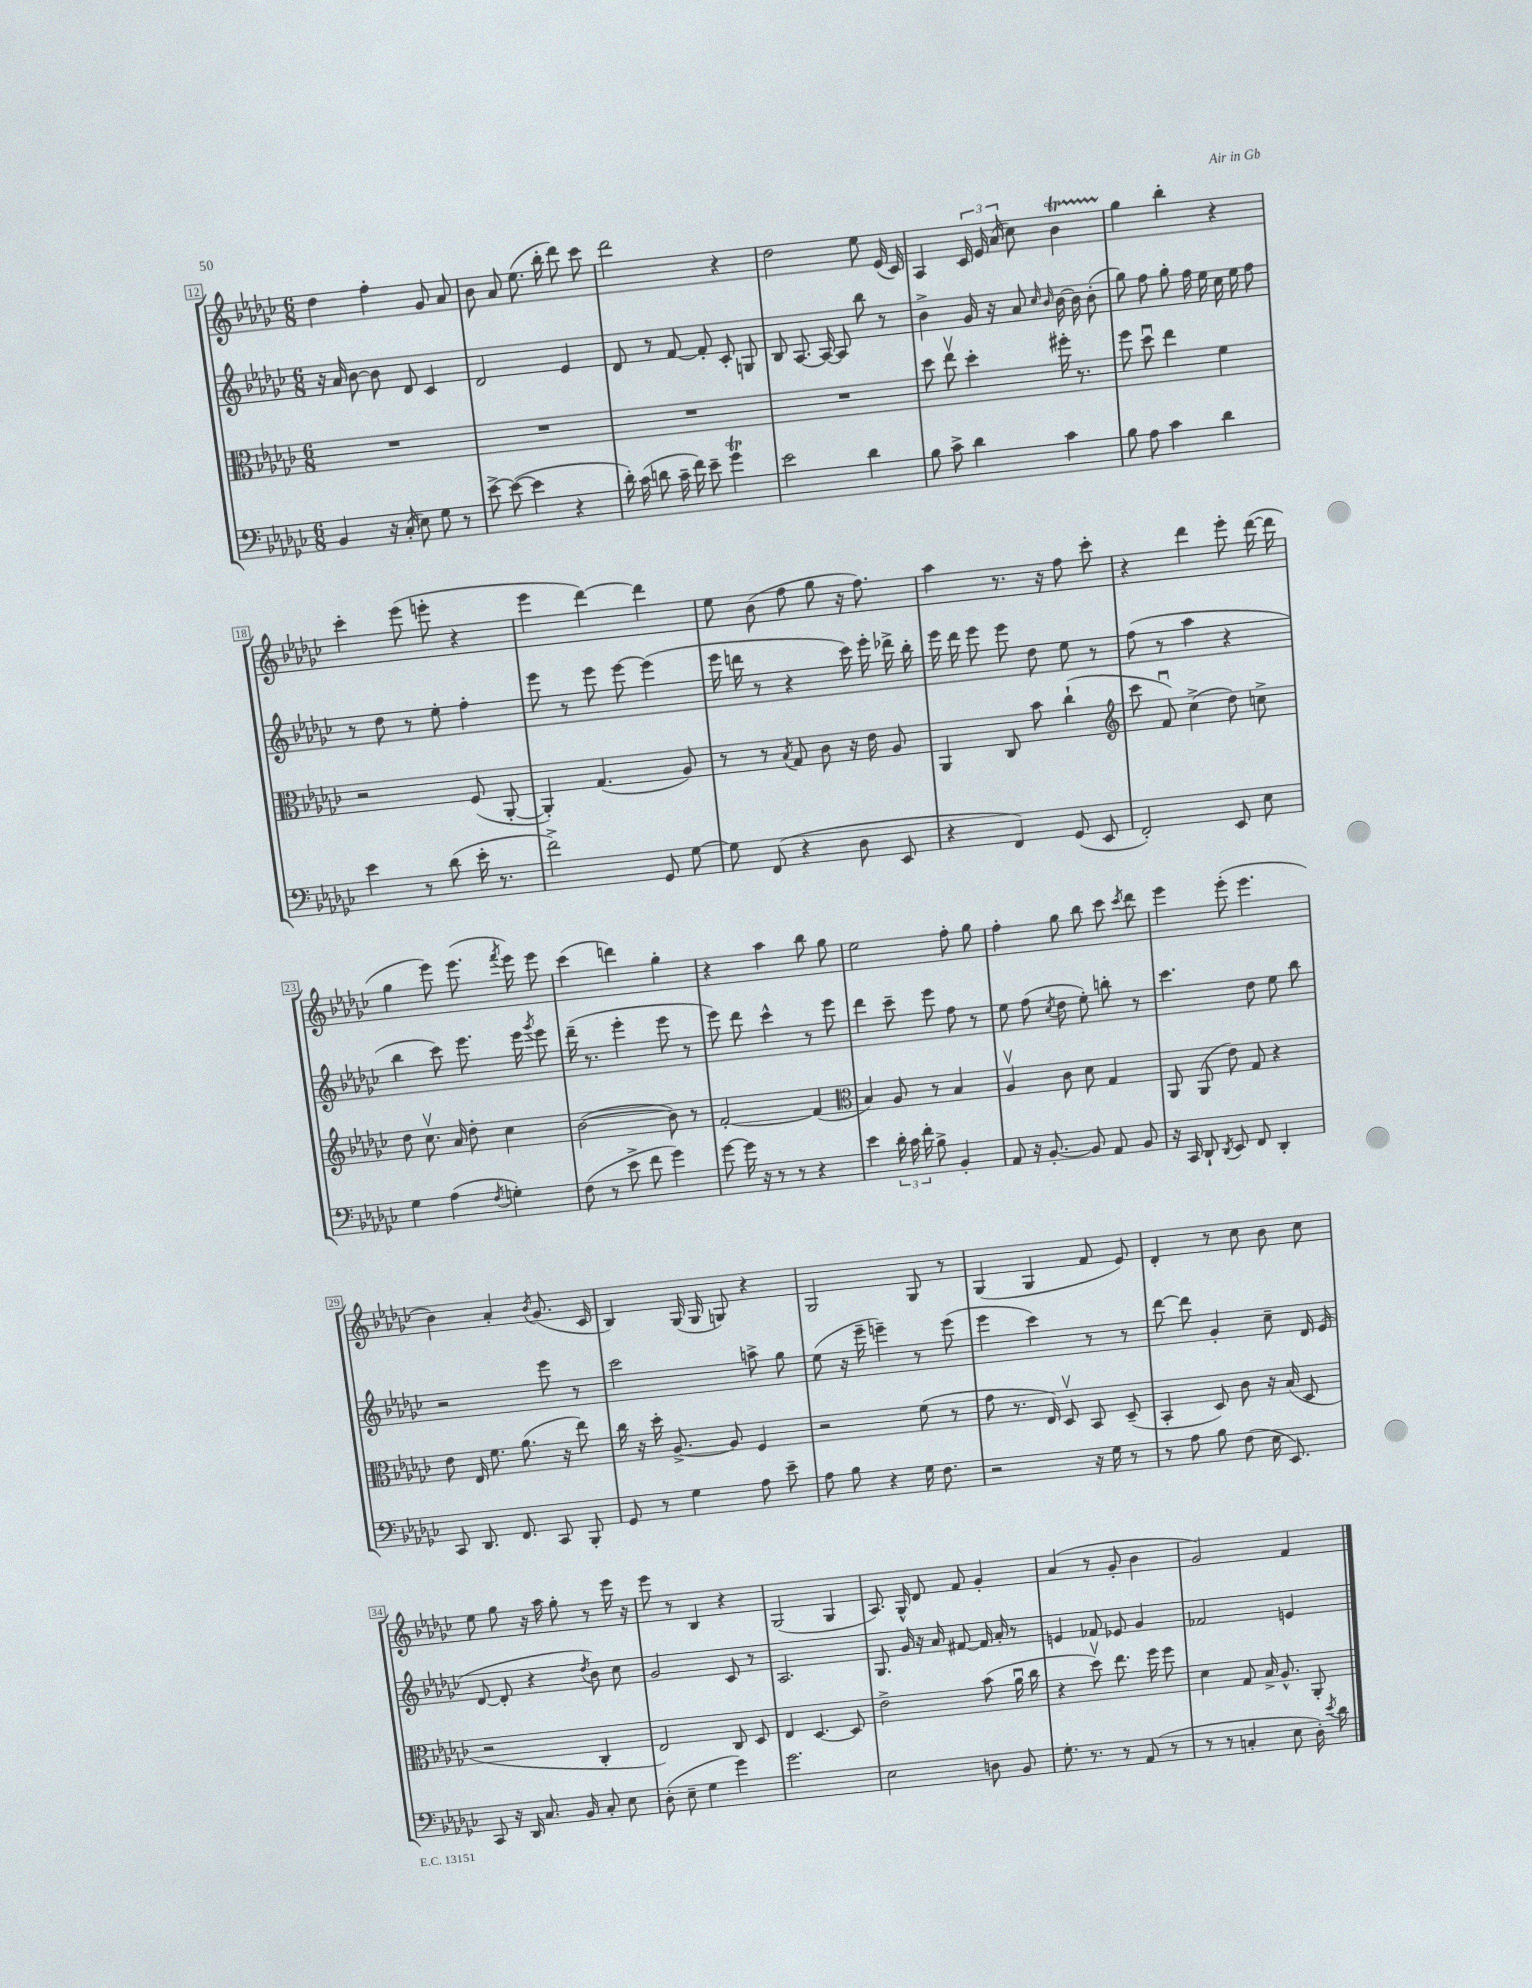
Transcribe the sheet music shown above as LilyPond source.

<<
\new StaffGroup <<
\new Staff = "s0" {
    \clef treble \key ges \major \numericTimeSignature \time 6/8
    \autoBeamOff des''4 f''4-. ges'8 aes'8 |
    bes'8 aes'8 ees''8.( bes''16-. des'''8) ces'''8 |
    des'''2 r4 |
    des''2 ees''8 ees'16( ces'16) |
    aes4 \tuplet 3/2 { ces'16 ees'16 aes'16( } ces''8) bes'4\startTrillSpan |
    ges''4\stopTrillSpan bes''4-. r4 |
    ces'''4-. ees'''8( e'''8-. r4 |
    ees'''4 des'''4~) des'''4 |
    ees''8 bes'8( f''8 ges''8 r16 f''8.) |
    aes''4 r8. r16 f''8 ces'''8-. |
    r4 des'''4 ees'''8-. des'''16~( des'''16 |
    ges''4 ees'''8) ees'''8.( \acciaccatura { f'''8 } ees'''16) ees'''8 |
    ces'''4( d'''4) ges''4-. |
    r4 aes''4 bes''8 ges''8 |
    ees''2 f''8-. ges''8 |
    f''4-. ges''8 bes''8 ces'''8 \acciaccatura { ces'''8 } des'''8 |
    ees'''4 ees'''8-.( ees'''4. |
    bes'4) aes'4-. \acciaccatura { bes'8 } ges'8.( ces'16 |
    bes4) ges16( ges16 g8) r4 |
    ges2 ges8 r8 |
    ges4( ges4 f'8 ees'8) |
    des'4-. r8 ces''8 bes'8 ces''8 |
    ees''8 ges''8 r16 aes''16 ges''8-. r8 ees'''16 r16 |
    ees'''8 r8 bes4 r4 |
    ges2( ges4 |
    aes8.) ges16-^ des'8 f'8 ges'4-. |
    aes'4( r8 ges'8-. bes'4 |
    ges'2) f'4 \bar "|." |
}
\new Staff = "s1" {
    \clef treble \key ges \major \numericTimeSignature \time 6/8
    \autoBeamOff r16 aes'16 bes'8~ bes'8 des'8 ces'4 |
    des'2 ees'4 |
    des'8 r8 f'8~ f'8-. ces'8-. g8 |
    bes8 aes8.~ aes16~ aes8 bes''8 r8 |
    bes'4-> ges'16 r16 aes'8 \grace { ces''16 bes'16 } bes'16~ bes'16 bes'8-.( |
    ges''8) f''8 ges''8-. f''16 ees''16 ces''16 ees''16 f''8 |
    r8 des''8 r8 ees''8-. f''4-. |
    ees'''8 r8 ees'''8 ees'''8~ ees'''4( |
    ees'''16 d'''16 r8 r4 ces'''16) ees'''16-. des'''16-> bes''16-. |
    ees'''16 des'''16 ees'''8 ees'''8 des''8 ees''8 r8 |
    f''8( r8 aes''4 r4 |
    bes''4 ces'''8) ees'''8. ees'''16 \acciaccatura { ges'''8 } ees'''8 |
    des'''16--( r8. ees'''4-. ees'''8 r8 |
    ees'''8) des'''8 ces'''4-^ r8 ees'''8 |
    des'''4 ces'''8-- ees'''8 f''8 r8 |
    ees''8 f''8( \acciaccatura { ces''8 } des''8 ees''8-.) b''8-. r8 |
    ces'''4. des''8 ees''8 bes''8 |
    r2 ees'''8 r8 |
    ces'''2 a''8-> ges''8 |
    ees''8( r16 ees'''16-- e'''4--) r8 e'''8( |
    ees'''4 ces'''4) r8 r8 |
    des'''8~ des'''8 ges'4-. ces''8-- des'16 ees'16( |
    des'8~ des'8-. r4 \acciaccatura { des''8 } bes'8) ces''8 |
    ges'2 ces'8 r8 |
    aes2. |
    ges8. ges'16 r16 aes'16 fis'8~ fis'16 aes'16-. r8 |
    e'4 fes'8 ees'8 ges'4 |
    fes'2 e'4 \bar "|." |
}
\new Staff = "s2" {
    \clef alto \key ges \major \numericTimeSignature \time 6/8
    \autoBeamOff R2. |
    R2. |
    R2. |
    R2. |
    des''8 ees''8\upbow des''4-. fis''16-. r8. |
    f''8 des''8\downbow ees''4 f'4 |
    r2 f8( aes,8~-. |
    aes,4-.) ges4.( aes8) |
    r8 r8 \acciaccatura { bes8 } ges8 ces'8 r16 ees'16 aes8 |
    aes,4 ces8 bes'8 ces''4-!( |
    \clef treble ces'''8 f'8\downbow) ces''4->( des''8) c''8-> |
    des''8 ces''8.\upbow aes'16 des''8-. ces''4 |
    bes'2~( bes'8) r8 |
    f'2~-. f'4( |
    \clef alto bes4) aes8 r8 bes4 |
    aes4\upbow ces'8 des'8 ges4 |
    aes,8 aes,8( ees'8) ges8 r4 |
    ees'8 ees16 f'8. aes'8.( r16 ees''8) |
    ces''16 r16 des''16-. aes8.~-> aes8 f4 |
    r2 f'8( r8 |
    ges'8 r8. ees16) des8\upbow bes,8 des8--( |
    bes,4-. des8) ces'8 r16 bes16( des8 |
    r2 ces4-. |
    ees2) ces8 des8 |
    ees4 des4.~ des8 |
    ees'2-> bes'8( aes'16\downbow ces''16 |
    r4 des''8\upbow) ees''8. f''16 f''8 |
    des'4 ges8 bes16-> aes8.-^ aes,8-. \bar "|." |
}
\new Staff = "s3" {
    \clef bass \key ges \major \numericTimeSignature \time 6/8
    \autoBeamOff bes,4 r16 ces16-.( ees8) ges8 r8 |
    ees'8~-> ees'8~( ees'4 r4 |
    des'16-.) ces'16( d'8 ces'16-- f'16) ees'8-- ges'4\trill |
    ees'2 des'4 |
    bes8 ces'8-> des'4 ces'4 |
    bes8 aes8 ces'4 des'4 |
    ees'4 r8 des'8( ees'16-. r8. |
    f'2->) ges,8 ges8~ |
    ges8 f,8( r4 des8 ees,8 |
    r4 f,4) ges,8( ees,8 |
    f,2-.) ees,8 ees8 |
    ges4 aes4( \acciaccatura { f8 } g4-.) |
    f8( r8 ees'8-> f'8 ges'4) |
    ges'8~ ges'16 r16 r8 r8 r4 |
    ees'4 \tuplet 3/2 { des'16-. ces'16 f'16-. } bes8-> bes,4-. |
    aes,8 r16 bes,8.~-. bes,8 aes,8 bes,8 |
    r16 ces,16 des,8-! \acciaccatura { des,8 } ees,8 f,8 des,4-. |
    ces,8 des,8. f,8. ces,8 bes,,8-. |
    ges,8 r8 ges4 aes8 ees'8-- |
    aes8 bes8 r4 ges16 f8. |
    r2 r16 ges16 r8 |
    r8 aes8 bes8 f8( ees16 ees,8.) |
    ces,8 r16 des,16 ces8. bes,16 ces8-. ees8 |
    des8-.( ees8-- ges4 ges'4) |
    ges'2. |
    ees2 d8 bes,8 |
    ges8.-. r8. r8 aes,8( r8 |
    r8 r8 c4-. ees8 des16-.) \acciaccatura { ees'8 } des'16 \bar "|." |
}
>>
>>
\layout { \context { \Score currentBarNumber = #12 \override BarNumber.stencil = #(make-stencil-boxer 0.1 0.3 ly:text-interface::print) } }
